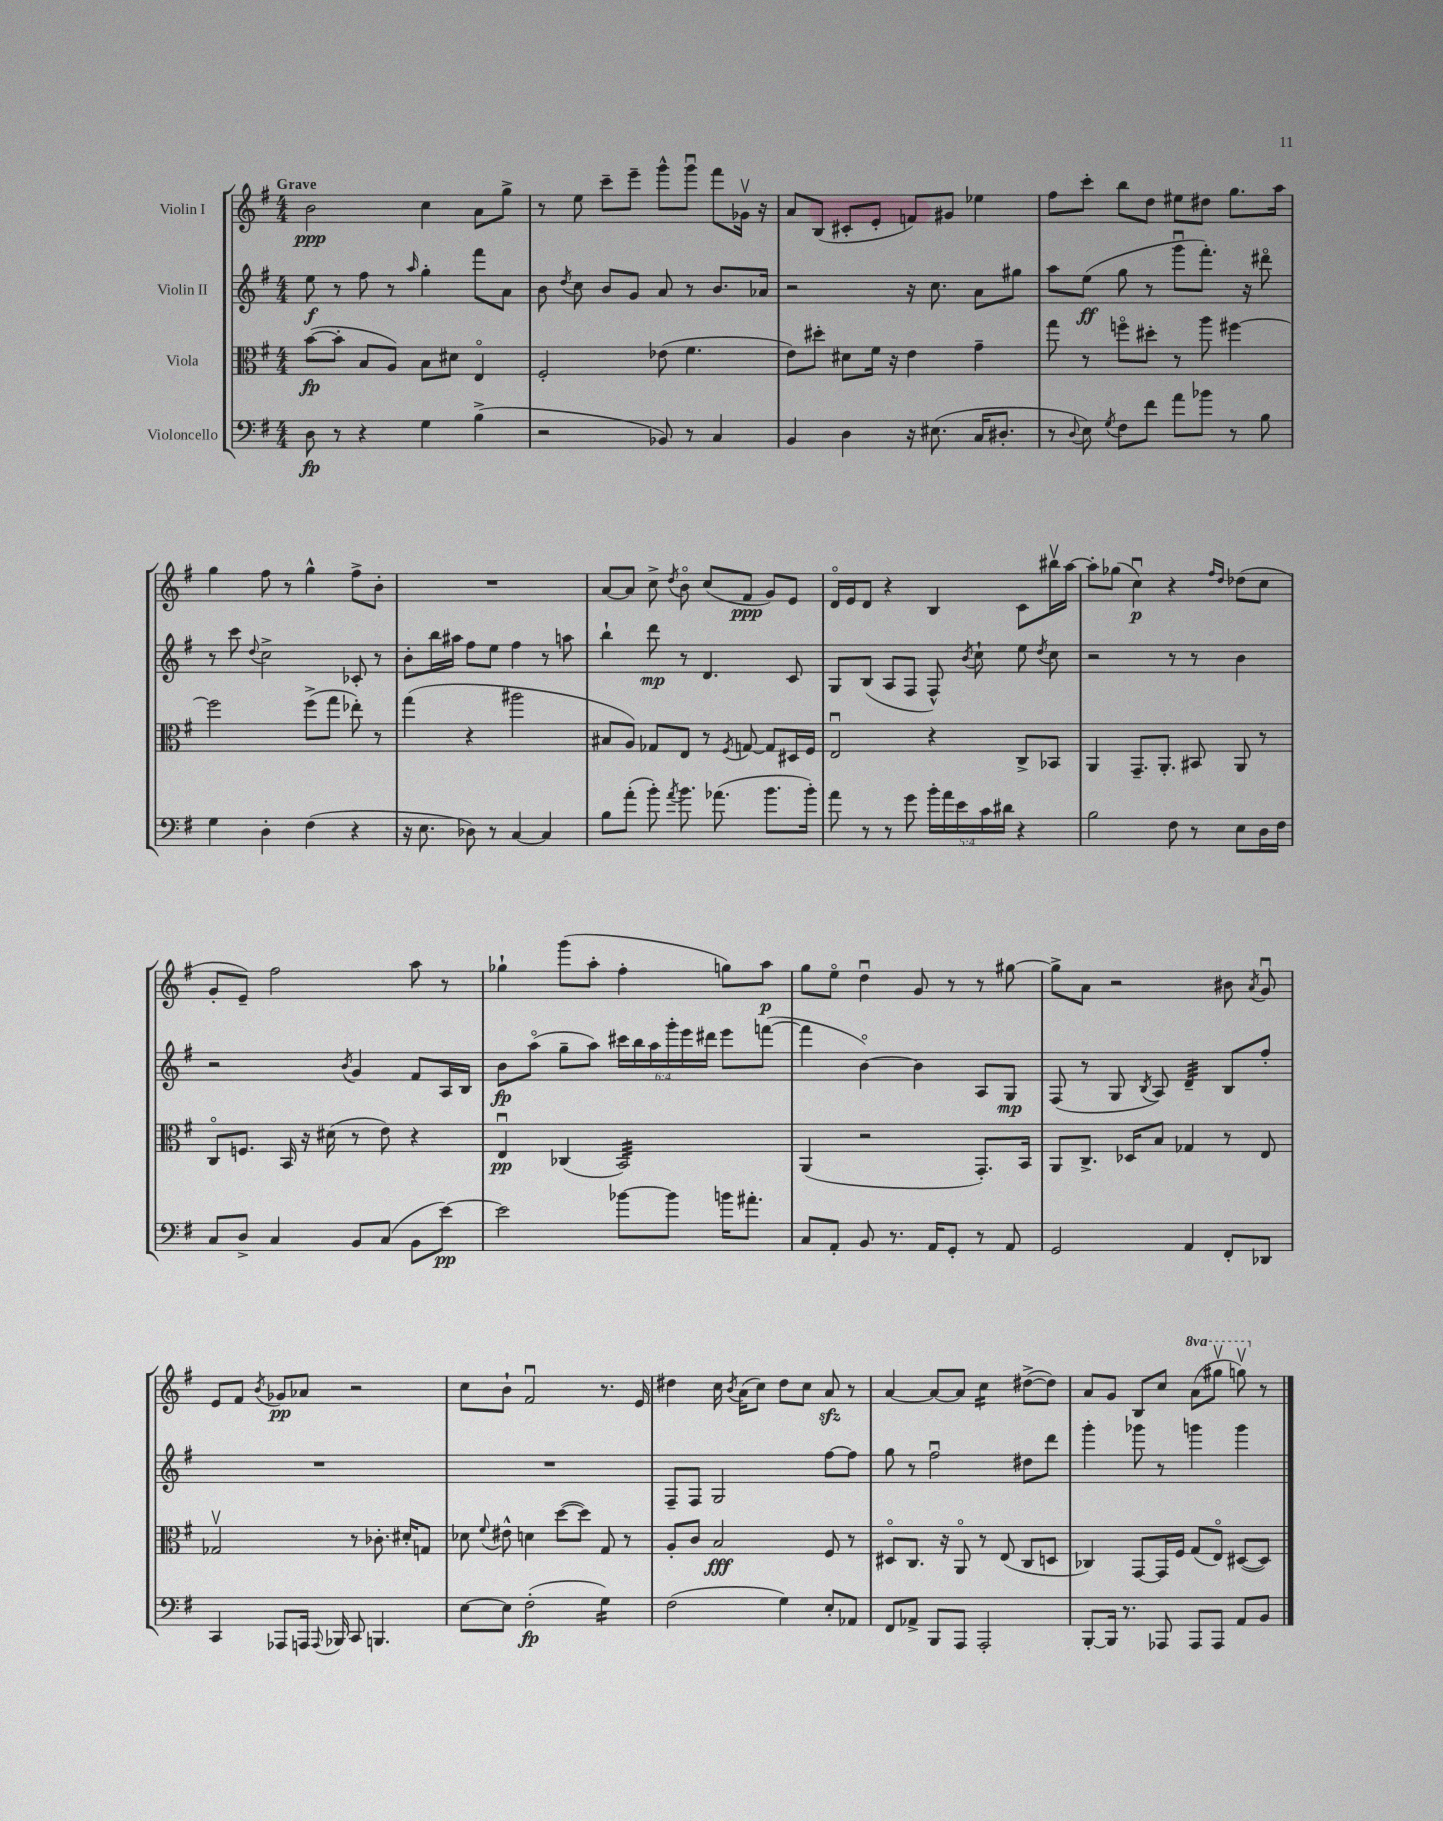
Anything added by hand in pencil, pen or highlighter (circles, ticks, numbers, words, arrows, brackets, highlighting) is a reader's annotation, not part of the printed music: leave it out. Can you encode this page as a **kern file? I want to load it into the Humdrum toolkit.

**kern	**kern	**kern	**kern
*staff4	*staff3	*staff2	*staff1
*clefF4	*clefC3	*clefG2	*clefG2
*k[f#]	*k[f#]	*k[f#]	*k[f#]
*M4/4	*M4/4	*M4/4	*M4/4
8D\	([8b\L	8ee\	2b\
8r	8b'\]J	8r	.
4r	8B/L	8ff#\	.
.	8A/J)	8r	.
.	.	16qqaa/	.
4G\	8B\L	4gg'\	4cc\
.	8d#\J	.	.
(4B^\	4Eo/	8fff#\L	8a\L
.	.	8a\J	8gg^\J
=	=	=	=
2r	2F#'/	8b\	8r
.	.	8qdd/	.
.	.	8cc\	8ee\
.	.	8b/L	8ccc~\L
.	.	8g/J	8eee~\J
8BB-/)	(8e-\	8a/	8ggg^^\L
8r	4.f#\	8r	8gggu\J
4C/	.	8.b/L	8fff#\L
.	.	.	16g-v\Jk
.	.	16a-/Jk	16r
=	=	=	=
4BB/	8e\L)	2r	8a/L
.	8dd#'\J	.	(8B/J
4D\	8d#\L	.	8c#'/L
.	16f#\Jk	.	8e'/J
.	16r	.	.
16r	4e\	16r	8f/L)
(8.E#\	.	8.cc\	.
.	.	.	8g#/J
16C/LK	4g~\	8a\L	4ee-\
8.D#'/J	.	.	.
.	.	8gg#\J	.
=	=	=	=
8r	8gg\	8aa\L	8ff#\L
8qqD/	.	.	.
8E\)	8r	(8ee\J	8ccc'\J
8qG/	.	.	.
8F#\L	8ffo\L	8gg\	8bb\L
8f#\J	8dd#'\J	8r	8dd\J
8a\L	8r	8gggu\L	8ee#\L
8b-\J	8aa\	8.fff#'\J)	8dd#\J
8r	[4ff#\	.	8.gg\L
.	.	16r	.
8B\	.	8ddd#o\	.
.	.	.	16aa\Jk
=	=	=	=
4G\	2ff#\]	8r	4gg\
.	.	8ccc\	.
.	.	8qqdd/	.
4D'\	.	2cc^\	8ff#\
.	.	.	8r
(4F#\	(8ff#^\L	.	4gg^^\
.	8gg\J	.	.
4r	8ee-'\)	8c-'/	8ff#^\L
.	8r	8r	8b'\J
=	=	=	=
16r	(4gg\	8b'\L	1r
8.E\	.	.	.
.	.	16bb\L	.
.	.	16aa#\JJ	.
8D-\)	4r	8ff#\L	.
8r	.	8ee\J	.
[4C/	2aa#\	4ff#\	.
4C/]	.	8r	.
.	.	8aa\	.
=	=	=	=
8B\L	8B#/L	4bb`\	[8a/L
(8a'\J	8A/J)	.	8a/]J
8b'\)	8G-/L	8ddd\	8cc^\
8qa/	.	.	8qdd/
8.b\	8E/J	8r	8bo\
.	8r	4.d/	(8cc/L
(8.a-\	.	.	.
.	8qF#/	.	.
.	[8G/	.	8f#/J
8.b\L	8G/]L	.	8g/L)
.	16D#/L	8c/	8e/J
16b'\Jk)	16F#/JJ	.	.
=	=	=	=
8a\	2Eu/	8G/L	16do/LL
.	.	.	16e/J
8r	.	(8B/J	8d/J
8r	.	8A/L	4r
8g\	.	8F#/J	.
20b'\LL	4r	8F#^^/)	4B/
20a\	.	.	.
20e\	.	.	.
.	.	8qb/	.
.	.	8cc`\	.
20c\	.	.	.
20d#\JJ	.	.	.
4r	8C^/L	8ee\	8c\L
.	.	8qdd/	.
.	8BB-/J	8cc\	16bb#v\L
.	.	.	[16aa\JJ
=	=	=	=
2B\	4AA/	2r	8aa'\]L
.	.	.	(8gg-\J
.	8.GG~/L	.	4ccu\)
.	8.AA'/J	.	.
8F#\	.	8r	4r
8r	8BB#/	8r	.
.	.	.	16qqff#/LL
.	.	.	16qqdd/JJ
8E\L	8AA/	4b\	(8dd-\L
16D\L	8r	.	8cc\J
16F#\JJ	.	.	.
=	=	=	=
8C/L	8Co/L	2r	8g'/L
8D^/J	8.F/J	.	8e~/J)
4C/	.	.	2ff#\
.	16BB/	.	.
.	16r	.	.
.	(16d#\	.	.
.	.	8qb/	.
8BB/L	8r	4g/	.
(8C/J	8e\)	.	.
8BB\L	4r	8f#/L	8aa\
[8e\J)	.	16A/L	8r
.	.	16B/JJ	.
=	=	=	=
2e\]	4Eu/	8b\L	4gg-`\
.	.	(8aao\J	.
.	(4C-/	8gg~\L	(8ggg\L
.	.	8aa\J)	8aa'\J
[8b-\L	2BB/)	24ccc#\LL	4ff#'\
.	.	24bb\	.
.	.	24aa\	.
8b-\]J	.	24ggg'\	.
.	.	24eee\	.
.	.	24ddd#\JJ	.
16b\LK	.	8eee\L	8gg\L)
8.a#'\J	.	.	.
.	.	([8fff\J	8aa\J
=	=	=	=
8C/L	(4AA/	4fff\]	8gg\L
8AA'/J	.	.	8eeo\J
8BB/	2r	[4bo\)	4ddu\
8.r	.	.	.
.	.	4b\]	8g/
16AA/LK	.	.	.
8GG'/J	.	.	8r
8r	8.GG'/L)	8A/L	8r
8AA/	.	8G/J	[8gg#\
.	16BB/Jk	.	.
=	=	=	=
2GG/	8AA/L	(8F#/	8gg#^\]L
.	8.C^/J	8r	8a\J
.	.	8G/	2r
.	16D-/LK	.	.
.	.	8qB/	.
.	8B/J	8A/)	.
4AA/	4G-/	4d~/	.
8FF#'/L	8r	8B/L	8b#\
.	.	.	8qa/
8DD-/J	8E/	8ff#'/J	8gu/
=	=	=	=
4CC/	2G-v/	1r	8e/L
.	.	.	8f#/J
.	.	.	8qb/
8AAA-/L	.	.	8g-/L
16AAA/Jk	.	.	8a-/J
8qqAAA/	.	.	.
16BBB-/	.	.	.
8CC/	8r	.	2r
4.BBB/	8.c-'\	.	.
.	16d#'/LK	.	.
.	8G/J	.	.
=	=	=	=
[8E\L	8d-\	1r	8cc\L
.	8qqf#/	.	.
8E\]J	8e#^^\	.	8b`\J
(2F#'\	4d\	.	2f#u/
.	([8dd\L	.	.
.	8dd\]J)	.	.
4G\)	8G/	.	8.r
.	8r	.	.
.	.	.	16e/
=	=	=	=
(2F#\	8A'/L	8F#~/L	4dd#\
.	8c/J	8F#/J	.
.	2B/	2G/	16cc\
.	.	.	8qb/
.	.	.	(16a\LK
.	.	.	8cc\J)
4G\)	.	.	8dd#\L
.	.	.	8cc\J
8E'/L	8F#/	[8ff#\L	8a/
8AA-/J	8r	8ff#\]J	8r
=	=	=	=
8FF#/L	8D#o/L	8gg\	[4a/
8AA-^/J	8.C/J	8r	.
8BBB/L	.	2ff#u\	8a/_L
.	16r	.	.
8AAA/J	8AAo/	.	8a/]J
2AAA'/	8r	.	4cc\
.	(8E/	.	.
.	8C/L	8dd#\L	([8dd#^\L
.	8D/J	8ddd\J	8dd#\]J)
=	=	=	=
[8BBB'/L	4C-/)	4ggg'\	8a/L
16BBB/]Jk	.	.	8g/J
8.r	.	.	.
.	[8GG/L	8ggg-\	8B/L
8AAA-/	16GG/]L	8r	8cc/J
.	16F#/JJ	.	.
8AAA-/L	(8G/L	4ggg\	(8aa\L
8AAA-/J	8Eo/J)	.	8ggg#v\J
8AA/L	([8D#/L	4ggg\	8gggv\)
8BB/J	8D#/]J)	.	8r
==	==	==	==
*-	*-	*-	*-
